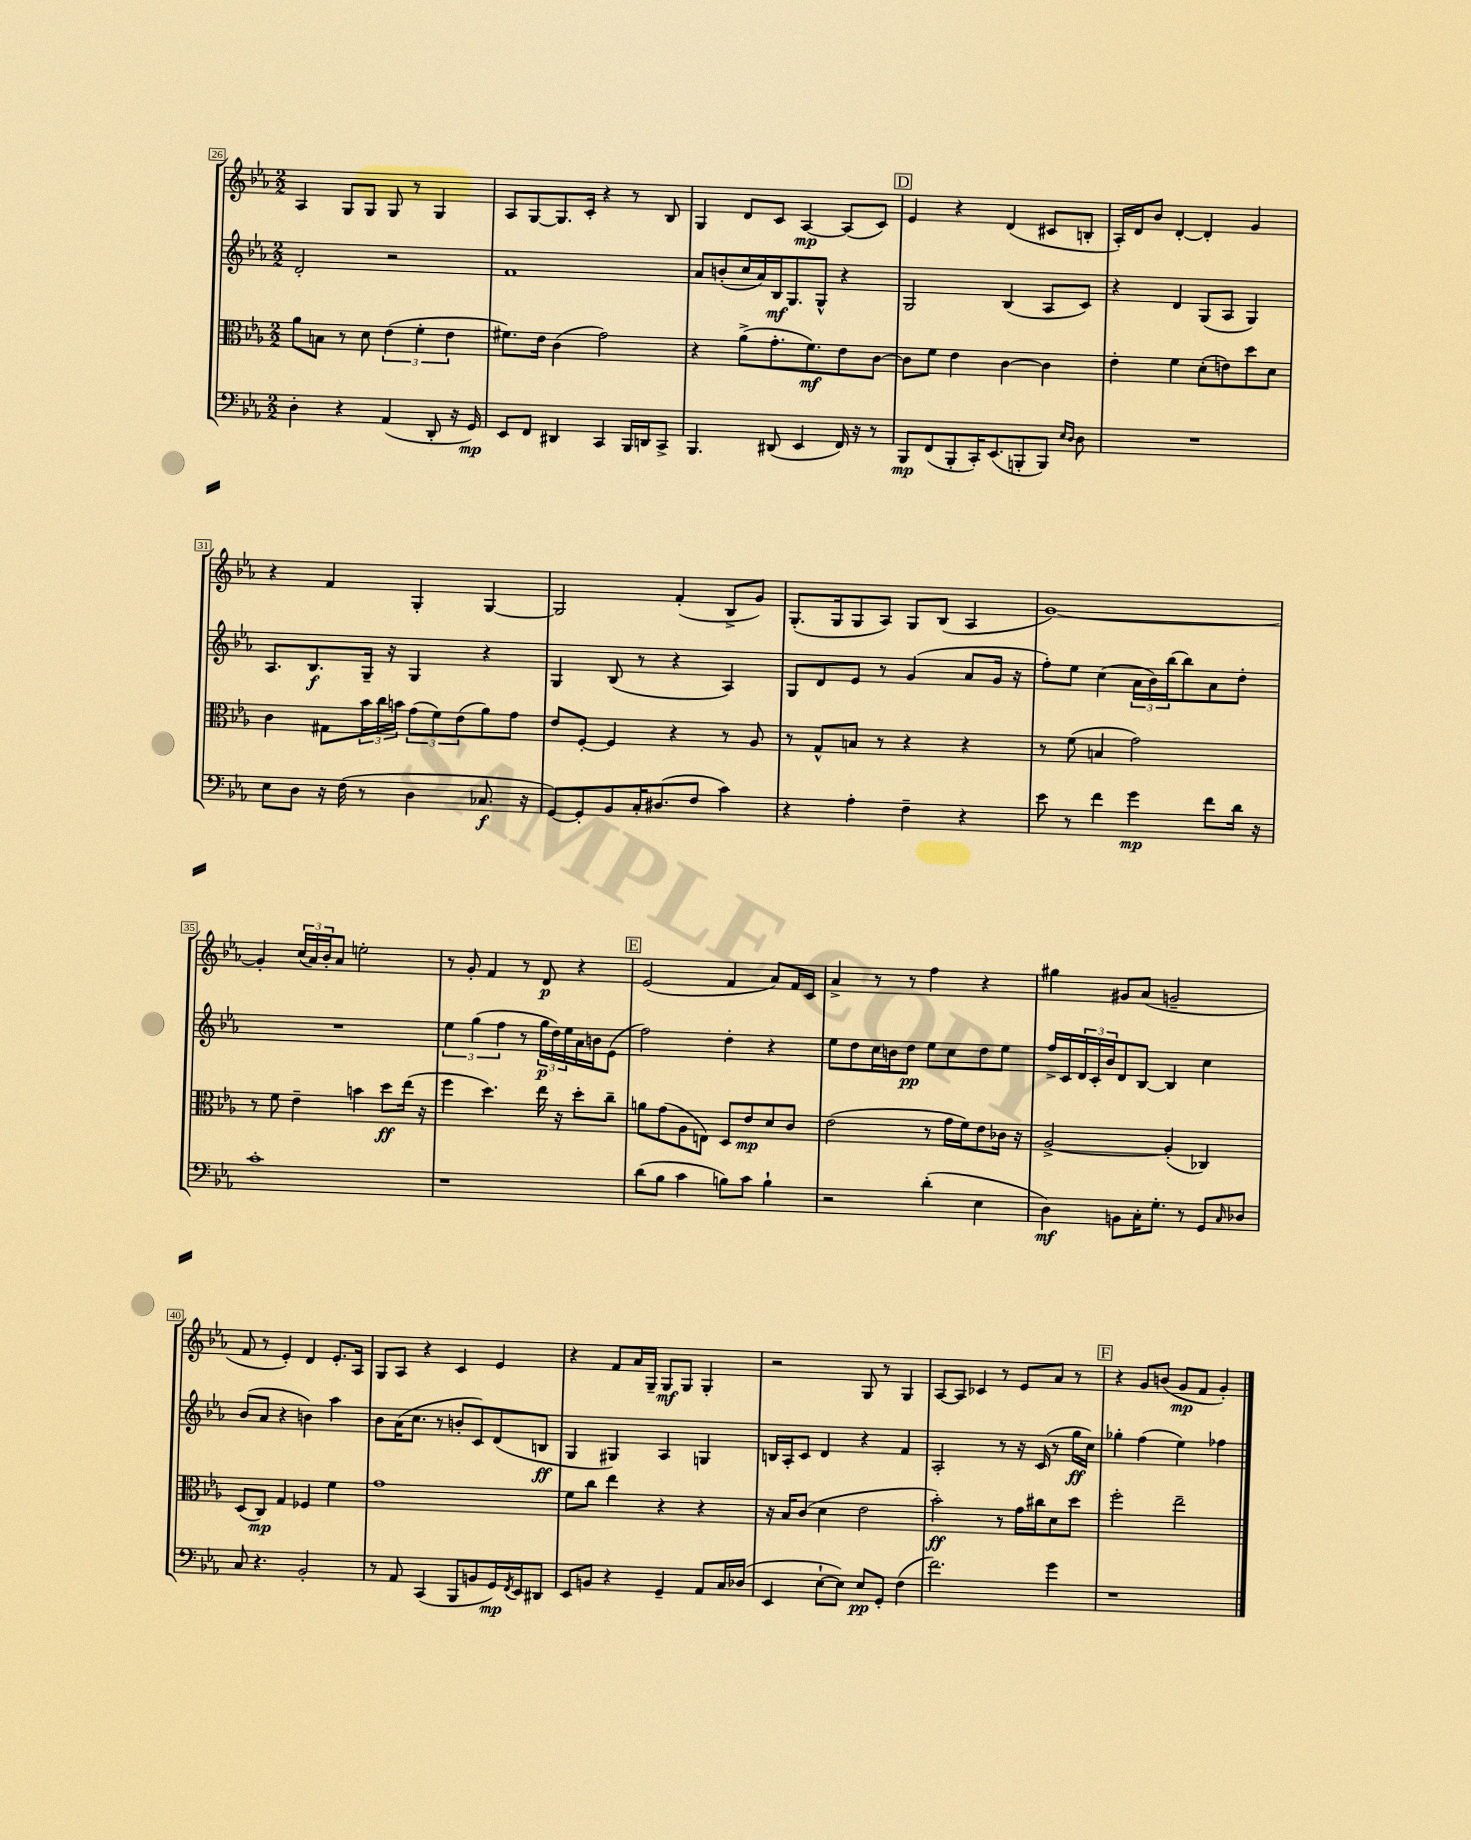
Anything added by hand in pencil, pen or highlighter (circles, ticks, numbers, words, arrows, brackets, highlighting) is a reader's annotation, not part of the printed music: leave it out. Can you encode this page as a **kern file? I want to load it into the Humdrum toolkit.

**kern	**kern	**kern	**kern
*staff4	*staff3	*staff2	*staff1
*clefF4	*clefC3	*clefG2	*clefG2
*k[b-e-a-]	*k[b-e-a-]	*k[b-e-a-]	*k[b-e-a-]
*M2/2	*M2/2	*M2/2	*M2/2
4D'	8a-	2d'	4A-
.	8B	.	.
4r	8r	.	8G
.	8d	.	8G
(4AA-	(6e-	2r	8G
.	.	.	8r
.	6f'	.	.
8DD'	.	.	4G
.	6e-	.	.
16r	.	.	.
16GG)	.	.	.
=	=	=	=
8EE-	8.f#)	1f	8A-
8FF	.	.	[8G
.	16e-	.	.
4DD#	(4c	.	8.G]
.	.	.	16c'
4CC	2g)	.	4r
16BBB-	.	.	8r
16DD	.	.	.
8CC^	.	.	8B-
=	=	=	=
4.BBB-	4r	8a-	4G
.	.	(8b'	.
.	(8a-^	16cc	8d
.	.	16a-)	.
(8DD#	8.g'	16B-	8c
.	.	8.G	.
4EE-	.	.	[4A-
.	8.f)	.	.
.	.	8G^^	.
16FF)	8e-	4r	(8A-]
16r	.	.	.
8r	[8c	.	8c)
=	=	=	=
8BBB-	8c]	2G	4e-
(8FF	8f	.	.
8BBB-'	4e-	.	4r
16CC')	.	.	.
(8.EE-	.	.	.
.	[4c	(4B-	(4d
8BBB'	.	.	.
8BBB)	4c]	8A-	8c#
16qqE-	.	.	.
16qqD	.	.	.
8D	.	8c)	8B'
=	=	=	=
1r	4e-'	4r	16A-')
.	.	.	16d
.	.	.	8b-
.	4f	4d	[4d'
.	(8d'	(8G	4d']
.	8e)	8A-	.
.	8dd	4G)	4g
.	8d	.	.
=	=	=	=
8E-	4c	8.A-	4r
8D	.	.	.
.	.	8.B-	.
16r	8G#	.	4f
(16F	.	.	.
8r	24b-	16G~	.
.	24cc	.	.
.	.	16r	.
.	24b	.	.
4D	(12g	4G	4G'
.	12f)	.	.
.	(12e-	.	.
8.C-	8a-)	4r	[4G
.	8g	.	.
16r	.	.	.
=	=	=	=
[8GG)	8e-	4G	2G]
8GG']	[8F'	.	.
8BB-	4F]	(8B-	.
16C'	.	8r	.
(8.D#	.	.	.
.	4r	4r	(4f'
8F	.	.	.
4c)	8r	4A-)	8B-^
.	8A-	.	8g)
=	=	=	=
4r	8r	8G	(8.G'
.	8G^^	8d	.
.	.	.	16G
4A-'	8B	8e-	8G
.	8r	8r	8A-)
4F~	4r	(4g	8G
.	.	.	(8B-
4r	4r	8a-	4A-
.	.	16g	.
.	.	16r	.
=	=	=	=
8e-	8r	8ff')	[1g)
8r	(8f	8ee-	.
4f	4B	(4cc	.
4g	2g)	24a-	.
.	.	24b-)	.
.	.	(24bb-	.
.	.	8bb-)	.
8f	.	8a-	.
16d	.	8dd'	.
16r	.	.	.
=	=	=	=
1c'	8r	1r	4g']
.	8f	.	.
.	4e-~	.	(24cc
.	.	.	24a-)
.	.	.	24b-'
.	.	.	8a-
.	4b	.	2ee'
.	8dd	.	.
.	(16ee-	.	.
.	16r	.	.
=	=	=	=
1r	4ff	6ee-	8r
.	.	.	8g'
.	.	(6gg	.
.	4.dd)	.	4f
.	.	6ff	.
.	.	8r	8r
.	16ee-	24gg	8d
.	.	24dd)	.
.	16r	.	.
.	.	24ee-	.
.	8dd'	16a-	4r
.	.	16b	.
.	8cc~	(8e-	.
=	=	=	=
(8d	8a	2ff)	(2e-
8B-	(8g	.	.
4c	8A-	.	.
.	8E)	.	.
8B)	8D	4dd'	4f
8c	8e-	.	.
4B`	8d	4r	8a-)
.	8c	.	16f
.	.	.	16c
=	=	=	=
2r	(2e-	8ee-	4a-^
.	.	8dd	.
.	.	16cc	8r
.	.	16b	.
.	.	8dd	8r
(4d'	8r	8ee-	4ff
.	16g	8cc	.
.	16f)	.	.
4E-	8e-	8dd	4r
.	16c-	8ee-	.
.	16r	.	.
=	=	=	=
4D)	[2A-^	16ff^	4gg#
.	.	16c	.
.	.	24d	.
.	.	24c'	.
.	.	24b-	.
8BB	.	8d	8g#
16C'	.	[8B-	(8a-
8.G'	.	.	.
.	(4A-']	4B-]	2g~
8r	.	.	.
8GG	4C-)	4cc	.
16qqC	.	.	.
8D-	.	.	.
=	=	=	=
8C	(8D	(8b-	8f
4.r	8C)	8a-	8r
.	4G	4r	4e-')
2BB-'	4F-	4b)	4d
.	4f	4aa-	8.e-'
.	.	.	16A-
=	=	=	=
8r	1g	8b-	8G
8AA-	.	(16a-	8A-
.	.	8.cc	.
(4CC	.	.	4r
.	.	8r	.
8BBB-	.	8b'	4c
8BB	.	8c)	.
16GG)	.	(8d	4e-
8qFF	.	.	.
16EE-	.	.	.
8DD#	.	8B	.
=	=	=	=
8EE-	8f	4G	4r
8BB	8cc	.	.
4r	4ee-	4G#)	8f
.	.	.	16a-
.	.	.	16G~
4GG~	4r	4A-	8G
.	.	.	8G
8AA-	4r	4G	4G'
16C	.	.	.
(16D-	.	.	.
=	=	=	=
4EE-	16r	16B	2r
.	16B-	16A-'	.
.	(8c	8c	.
[8E-`	4d	4d	.
8E-])	.	.	.
8E-	2e-	4r	8G
8GG'	.	.	8r
(4F	.	4f	4G
=	=	=	=
2.f)	2b-')	2A-'	[8A-
.	.	.	8A-]
.	.	.	4c-
.	8r	8r	8r
.	16g	16r	8e-
.	16cc#	(16c	.
4g	8d	8r	8a-
.	8dd	16gg	8r
.	.	16cc)	.
=	=	=	=
1r	2ff'	4gg-'	4r
.	.	(4ff	8g
.	.	.	(8b
.	2ee-~	4ee-)	8g
.	.	.	8f
.	.	4ff-	4g')
==	==	==	==
*-	*-	*-	*-
